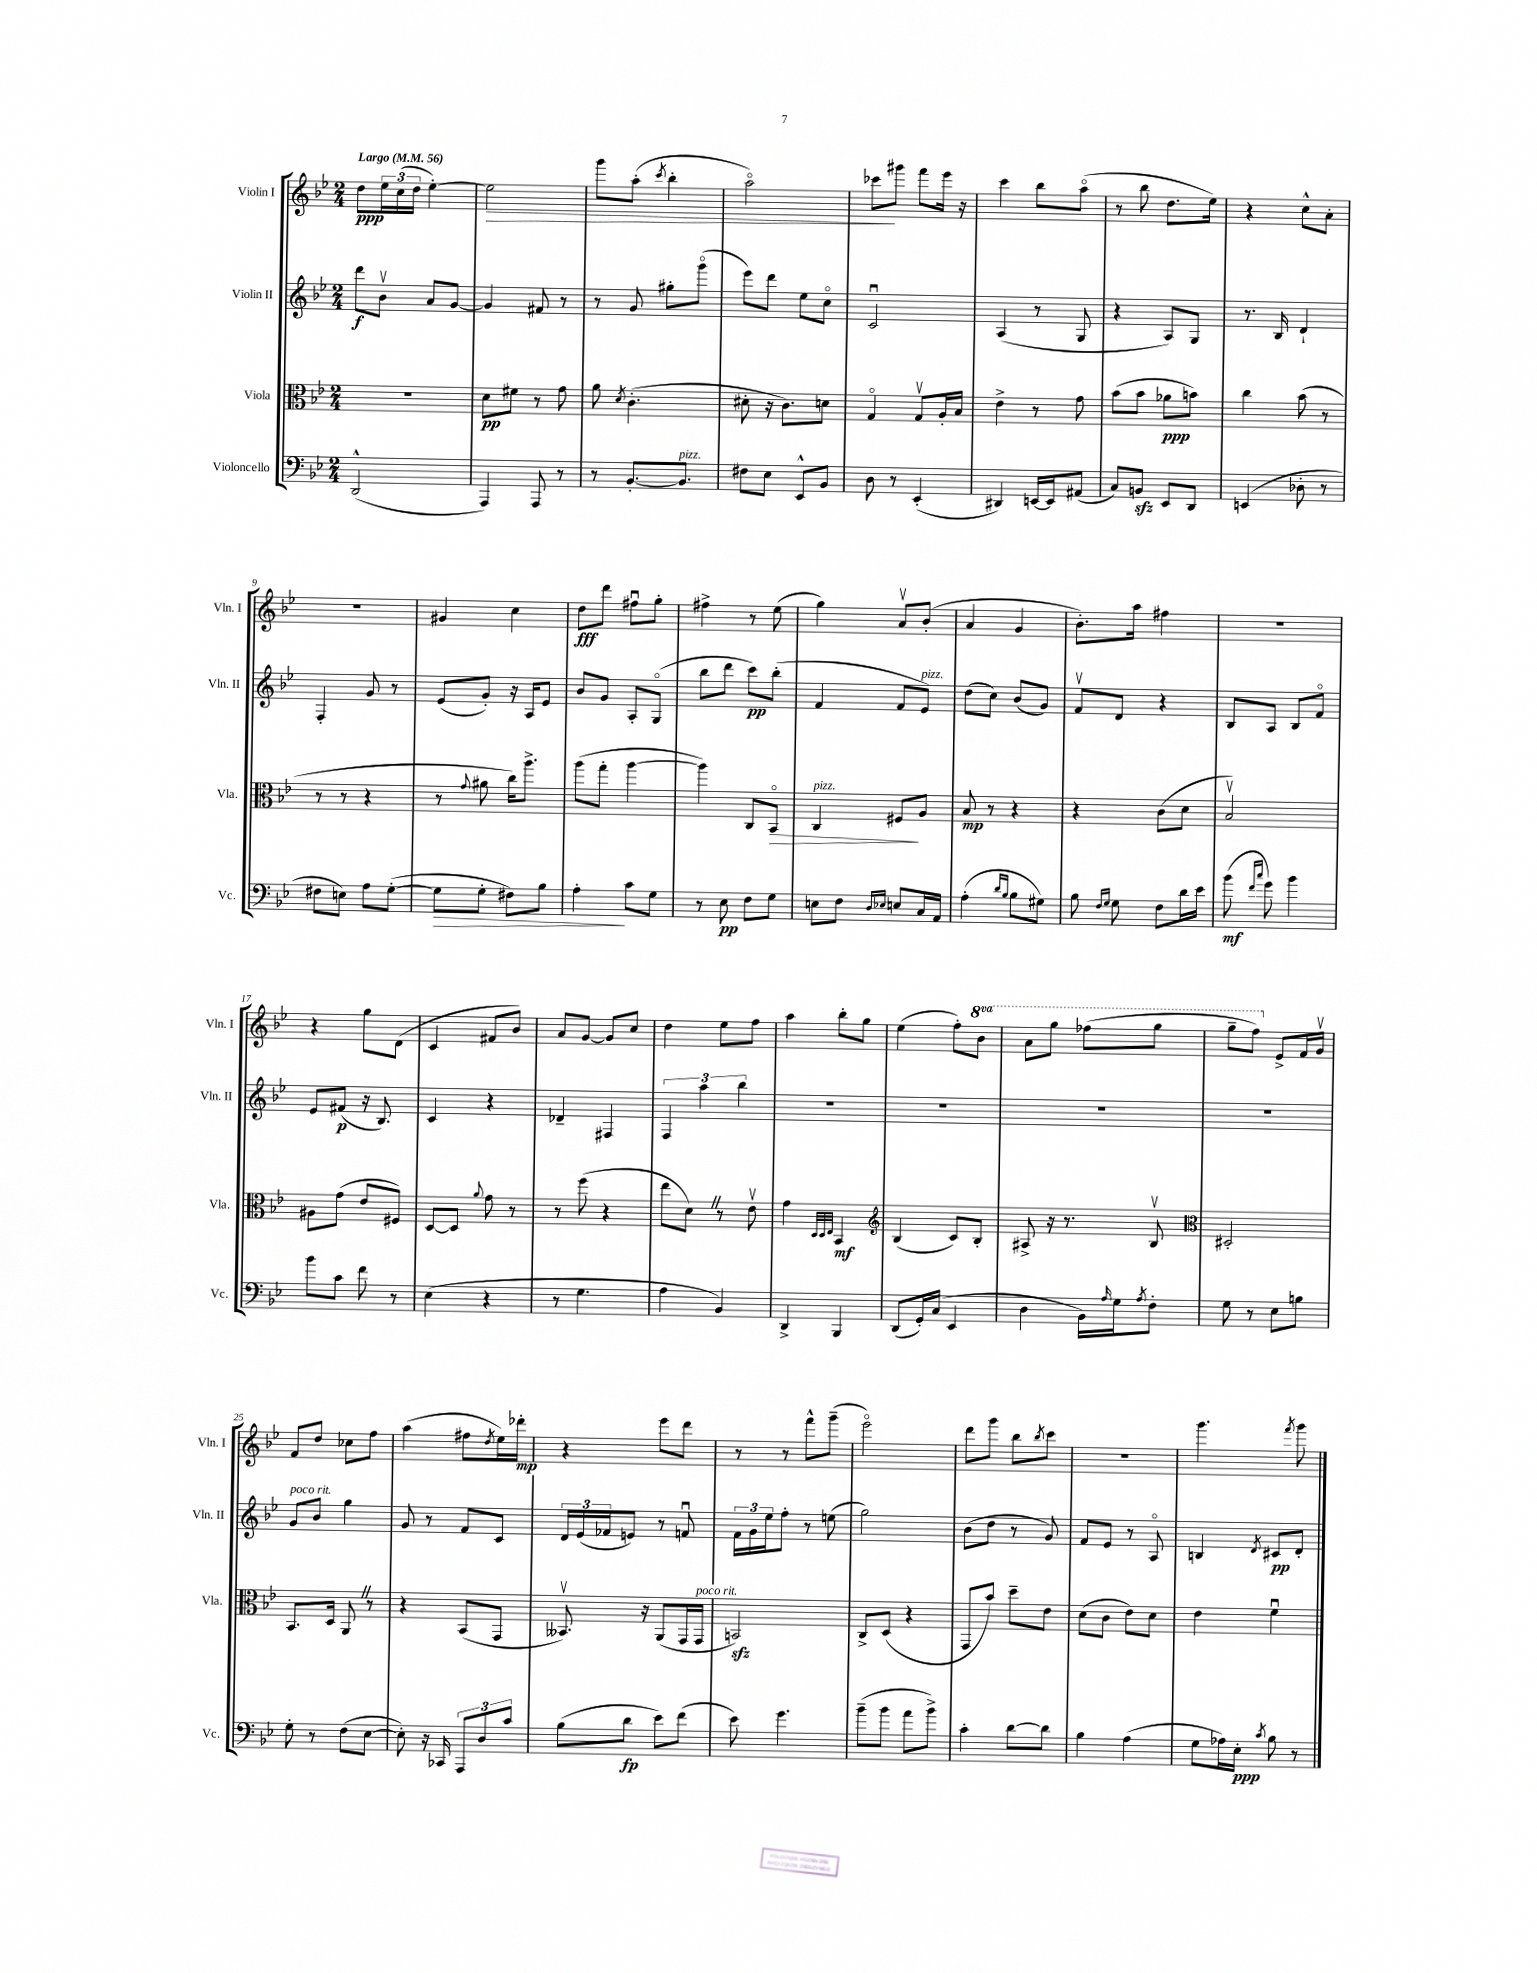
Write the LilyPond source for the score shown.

<<
\new StaffGroup <<
\new Staff = "s0" \with { instrumentName = "Violin I" shortInstrumentName = "Vln. I" } {
    \clef treble \key bes \major \numericTimeSignature \time 2/4 \set Staff.ottavationMarkups = #ottavation-simple-ordinals \tempo "Largo" 4 = 56
    d''8\ppp \tuplet 3/2 { ees''16 c''16( d''16 } ees''4~-.) |
    ees''2\> |
    g'''8 a''8-.( \acciaccatura { c'''8 } bes''4-. |
    a''2\flageolet) |
    ces'''8\! gis'''8 f'''8 ees'''16 r16 |
    c'''4 bes''8 a''8\flageolet( |
    r8 bes''8 d''8. ees''16) |
    r4 c''8-^ a'8-. |
    R2 |
    gis'4 c''4 |
    d''8\fff d'''8 fis''8\downbow g''8-. |
    fis''4-> r8 ees''8( |
    g''4) a'8\upbow bes'8-.( |
    a'4 g'4 |
    bes'8.-.) a''16 fis''4 |
    R2 |
    r4 g''8 d'8( |
    c'4 fis'8 bes'8) |
    a'8 g'8~ g'8 c''8 |
    d''4 ees''8 f''8 |
    a''4 bes''8-. g''8 |
    ees''4( f''8-.) \ottava #1 bes''8 |
    a''8 g'''8 fes'''8( g'''8 |
    g'''8-- f'''8) \ottava #0 ees'8-> f'16 g'16\upbow |
    f'8 d''8 ces''8 f''8 |
    a''4( fis''8 \acciaccatura { d''8 } ees''16) des'''16-.\mp |
    r4 ees'''8 d'''8 |
    r8 r8 f'''8-^ g'''8--( |
    ees'''2\flageolet) |
    d'''8 g'''8 bes''8 \acciaccatura { bes''8 } c'''8 |
    r2 |
    g'''4. \acciaccatura { f'''8 } g'''8 \bar "|." |
}
\new Staff = "s1" \with { instrumentName = "Violin II" shortInstrumentName = "Vln. II" } {
    \clef treble \key bes \major \numericTimeSignature \time 2/4
    d'''8\f bes'8\upbow a'8 g'8~ |
    g'4 fis'8 r8 |
    r8 g'8 gis''8-. g'''8\flageolet( |
    ees'''8) d'''8 ees''8 c''8\flageolet |
    c'2\downbow |
    a4( r8 g8 |
    r4 a8) g8 |
    r8. bes16 d'4-! |
    f4-. g'8 r8 |
    ees'8( g'8-.) r16 a16 ees'8 |
    bes'8 g'8 a8-. g8\flageolet( |
    bes''8 d'''8 c'''8\pp) bes''8-.( |
    f'4 f'8 ees'8^\markup { \italic "pizz." }) |
    d''8( c''8) bes'8( g'8) |
    f'8\upbow d'8 r4 |
    bes8 a8 bes8 f'8\flageolet |
    ees'8 fis'8\p( r16 bes8.) |
    c'4 r4 |
    des'4-- fis4 |
    \tuplet 3/2 { f4 a''4 bes''4 } |
    R2 |
    R2 |
    R2 |
    R2 |
    g'8^\markup { \italic "poco rit." } bes'8 g''4 |
    g'8 r8 f'8 c'8 |
    \tuplet 3/2 { d'16 ees'16( fes'16 } e'8) r8 f'8\downbow |
    \tuplet 3/2 { f'16 g'16 ees''16 } f''8-. r8 e''8( |
    g''2) |
    bes'8( d''8 r8 g'8) |
    f'8 ees'8 r8 a8\flageolet |
    b4 \acciaccatura { d'8 } cis'8\pp d'8-. \bar "|." |
}
\new Staff = "s2" \with { instrumentName = "Viola" shortInstrumentName = "Vla." } {
    \clef alto \key bes \major \numericTimeSignature \time 2/4
    R2 |
    d'8\pp fis'8 r8 g'8 |
    a'8 \acciaccatura { d'8 } c'4.-.( |
    dis'8-. r16 c'8.) d'8 |
    g4\flageolet g8\upbow a16-. bes16 |
    ees'4-> r8 g'8 |
    bes'8( bes'8 aes'8\ppp b'8) |
    c''4 bes'8( r8 |
    r8 r8 r4 |
    r8 \appoggiatura { g'8 } ais'8 c''16) a''8.-> |
    a''8( g''8-. a''4~ |
    a''4) c8 bes,8\flageolet\> |
    c4^\markup { \italic "pizz." } fis8\! a8 |
    bes8\mp r8 r4 |
    r4 c'8( d'8 |
    bes2\upbow) |
    ais8 g'8( ees'8 fis8) |
    d8~ d8 \appoggiatura { a'8 } g'8 r8 |
    r8 f''8( r4 |
    ees''8 d'8) \once \override BreathingSign.text = \markup { \musicglyph "scripts.caesura.straight" } \breathe r8 ees'8\upbow |
    g'4 \grace { d32 d32 ees32 } bes,4\mf |
    \clef treble bes4( c'8) bes8-. |
    ais8-> r16 r8. bes8\upbow |
    \clef alto dis2-. |
    bes,8. d16 a,8 \once \override BreathingSign.text = \markup { \musicglyph "scripts.caesura.straight" } \breathe r8 |
    r4 bes,8( g,8 |
    beses,8.\upbow) r16 a,8( g,16 g,16^\markup { \italic "poco rit." } |
    b,2\sfz) |
    c8-> d8( r4 |
    g,8 bes'8) d''8-- ees'8 |
    d'8( c'8 ees'8) d'8 |
    ees'4 f'4\downbow \bar "|." |
}
\new Staff = "s3" \with { instrumentName = "Violoncello" shortInstrumentName = "Vc." } {
    \clef bass \key bes \major \numericTimeSignature \time 2/4
    d,2-^( |
    a,,4) a,,8 r8 |
    r8 bes,8.~-. bes,8.^\markup { \italic "pizz." } |
    fis8 ees8 ees,8-^ bes,8 |
    d8 r8 ees,4-.( |
    dis,4) e,16~ e,16 ais,8( |
    c8) b,8\sfz ees,8 d,8 |
    e,4( des8-. r8 |
    fis8 e8) a8 g8~-.( |
    g8\> g8-. fis8) bes8 |
    a4-.\! c'8 g8 |
    r8 ees8\pp f8 g8 |
    e8 f8 \grace { d16 ees16 } e8 c16 a,16 |
    a4-.( \grace { d'16 bes16 } bes8 gis8) |
    bes8 \grace { f16 g16 } g8 f8 d'16 ees'16 |
    bes'8\mf( \grace { f'16 c''16 } g'8) bes'4 |
    bes'8 c'8 f'8 r8 |
    ees4( r4 |
    r8 g4. |
    a4 bes,4) |
    d,4-> bes,,4 |
    d,8( g,16-.) c16( ees,4 |
    d4 bes,16) \grace { a16 } g16 \acciaccatura { a8 } f8-. |
    g8 r8 ees8 b8 |
    g8-. r8 f8( ees8~ |
    ees8-.) r16 ces,16 \tuplet 3/2 { a,,8 d8 c'8 } |
    bes8( d'8\fp ees'8) f'8( |
    ees'8) g'4. |
    bes'8--( bes'8 a'8 bes'8->) |
    c'4-. d'8~ d'8 |
    bes4 a4( |
    g8 aes16) ees16-.\ppp \acciaccatura { c'8 } bes8 r8 \bar "|." |
}
>>
>>
